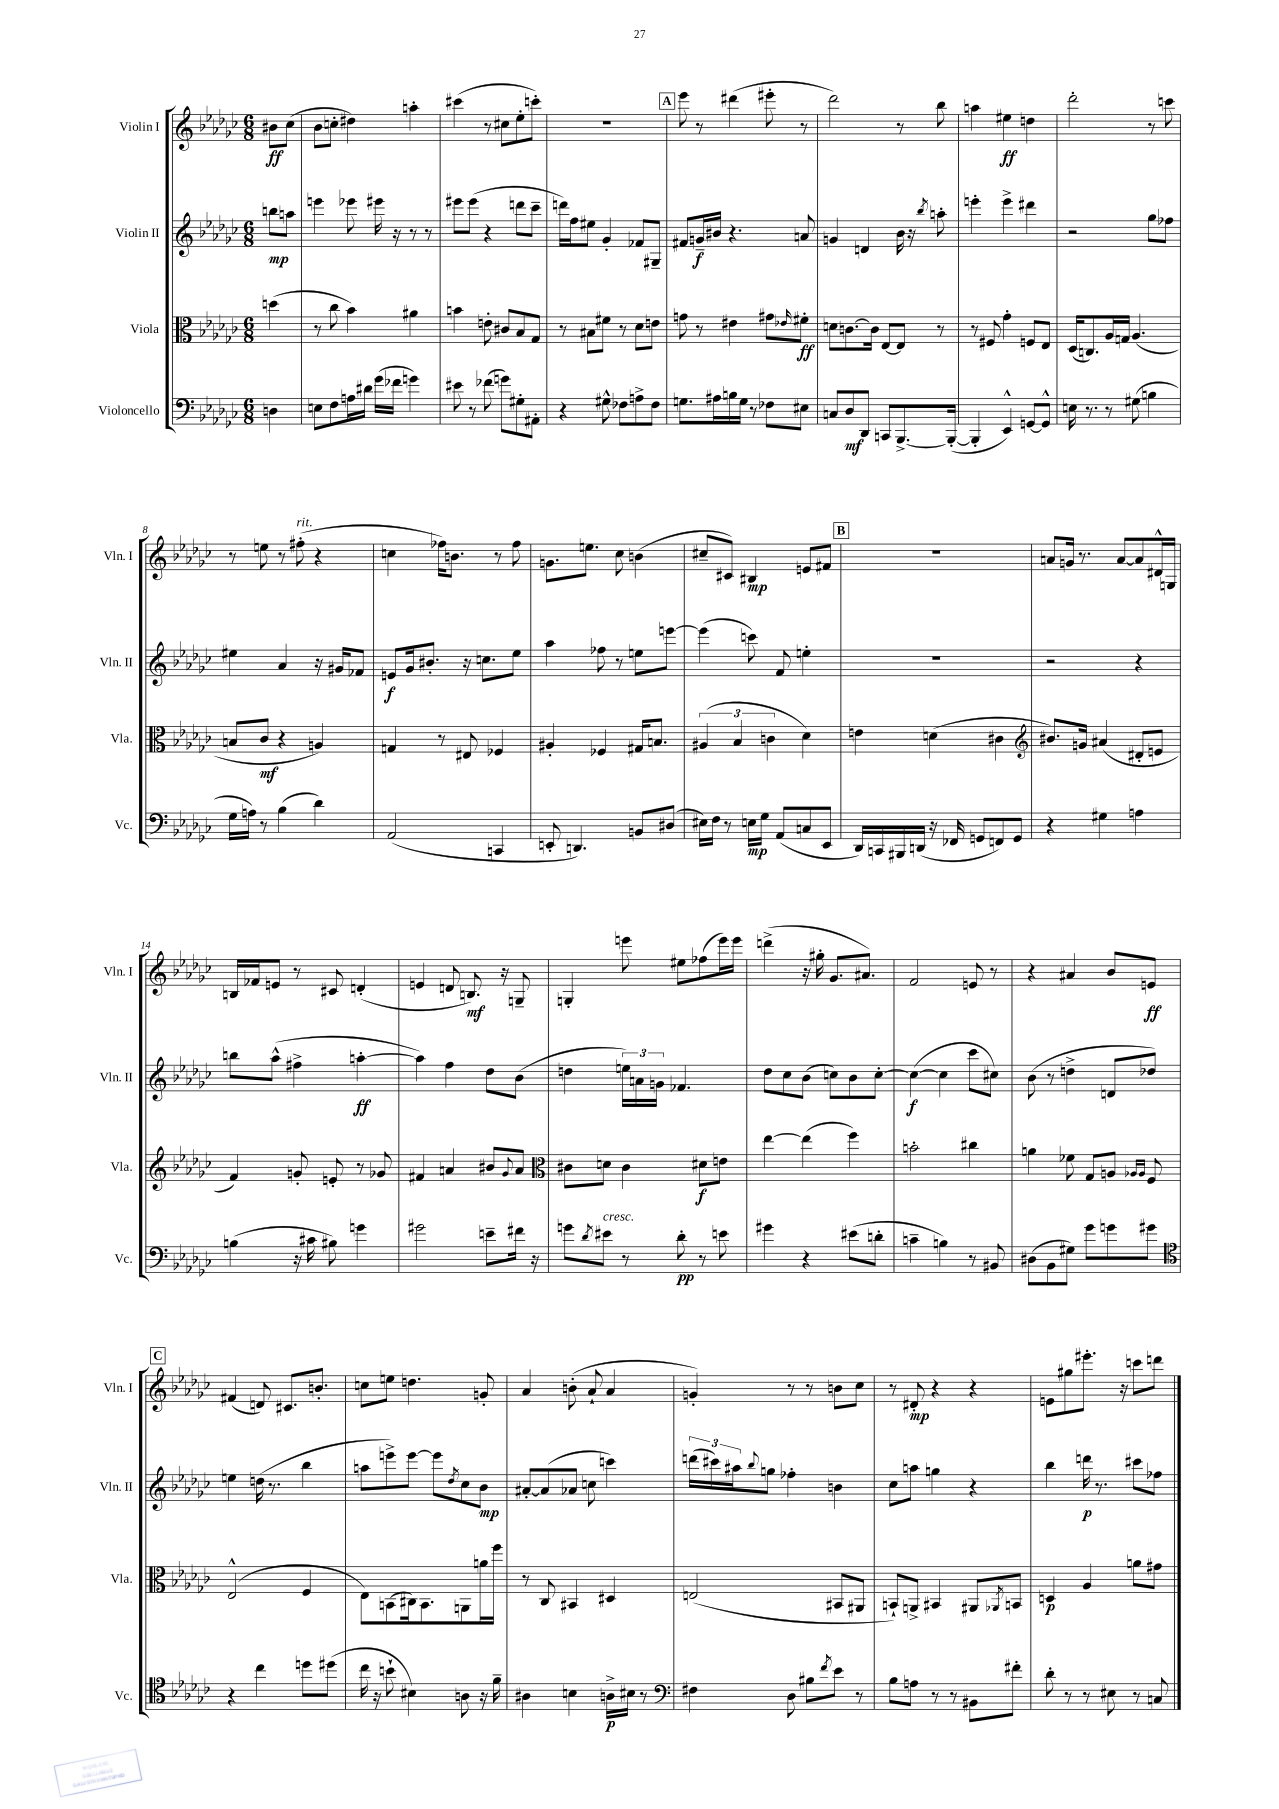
<<
\new StaffGroup <<
\new Staff = "s0" \with { instrumentName = "Violin I" shortInstrumentName = "Vln. I" } {
    \clef treble \key ges \major \numericTimeSignature \time 6/8 \partial 4
    bis'8\ff ces''8( |
    bes'8 c''8-. dis''4) a''4-. |
    cis'''4( r8 cis''8 ees''8-. c'''8-.) |
    R2. |
    \mark \markup { \box "A" } ees'''8 r8 dis'''4( eis'''8-. r8 |
    des'''2) r8 bes''8 |
    a''4 eis''4\ff d''4 |
    des'''2-. r8 c'''8 |
    r8 e''8 r8 fis''8-.^\markup { \italic "rit." }( r4 |
    c''4 fes''16) b'8. r8 fes''8 |
    g'8. e''8. ces''8 b'4( |
    cis''8-- cis'8) bis4\mp e'8 fis'8 |
    \mark \markup { \box "B" } R2. |
    a'8 g'16 r8. a'8~ a'8 dis'16-^ g16 |
    b16 fes'16 e'8 r8 cis'8 d'4-.( |
    e'4 d'8 b8.\mf) r16 g8-- |
    g4-. e'''8 eis''8 fes''8( e'''16) e'''16 |
    d'''4->( r16 gis''16-. ges'8. ais'8.) |
    f'2 e'8 r8 |
    r4 ais'4 bes'8 e'8\ff |
    \mark \markup { \box "C" } fis'4( d'8) cis'8. b'8.-. |
    c''8 e''8 d''4. g'8-. |
    aes'4 b'8-.( aes'8-! aes'4 |
    g'4-.) r8 r8 b'8 ces''8 |
    r8 dis'8-.\mp r4 r4 |
    e'8 gis''8 eis'''8.-. r16 c'''8 d'''8 \bar "|." |
}
\new Staff = "s1" \with { instrumentName = "Violin II" shortInstrumentName = "Vln. II" } {
    \clef treble \key ges \major \numericTimeSignature \time 6/8 \partial 4
    b''8\mp a''8 |
    e'''4 ees'''8 eis'''16 r16 r8 r8 |
    eis'''8 eis'''8( r4 d'''8 ces'''8-- |
    d'''16) f''16 eis''8 ges'4-. fes'8 gis8-- |
    \mark \markup { \box "A" } fis'8 g'16--\f bis'16 r4. a'8 |
    g'4 d'4 bes'16 r16 \acciaccatura { bes''8 } a''8-. |
    e'''4-. e'''4-> dis'''4 |
    r2 ges''8 fes''8 |
    eis''4 aes'4 r16 gis'16 fes'8 |
    e'8\f ges'16 bis'8.-. r16 c''8. ees''8 |
    aes''4 fes''8 r8 e''8 e'''8~ |
    e'''4( c'''8) f'8 e''4-. |
    \mark \markup { \box "B" } R2. |
    r2 r4 |
    b''8 aes''8-^( fis''4-> a''4~-.\ff |
    a''4) f''4 des''8 bes'8( |
    d''4 \tuplet 3/2 { e''16) a'16 g'16 } fes'4. |
    des''8 ces''8 bes'8( c''8) bes'8 c''8~-. |
    c''4~\f( c''4 ces'''8 cis''8) |
    bes'8( r8 d''4-> d'8 des''8) |
    \mark \markup { \box "C" } e''4 d''16( r8. bes''4 |
    a''8 e'''8->) e'''8~ e'''8 \acciaccatura { des''8 } ces''8 bes'8\mp |
    ais'8~-. ais'8( aes'8 c''8 c'''4) |
    \tuplet 3/2 { d'''16( cis'''16) ais''16 } \appoggiatura { bes''8 } g''8 fes''4-. b'4 |
    ces''8 a''8 g''4 r4 |
    bes''4 d'''16\p r8. cis'''8 fes''8 \bar "|." |
}
\new Staff = "s2" \with { instrumentName = "Viola" shortInstrumentName = "Vla." } {
    \clef alto \key ges \major \numericTimeSignature \time 6/8 \partial 4
    d''4( |
    r8 ces''8 bes'4) ais'4 |
    b'4 e'8-. cis'8 bes8 ges8 |
    r8 bis8 fis'8 r8 des'8 e'8 |
    \mark \markup { \box "A" } g'8 r8 eis'4 gis'8 \grace { ees'16 } fis'8-.\ff |
    d'8 c'8.~ c'16 ees8~ ees8 r8 |
    r8 fis8 ges'4-. f8 ees8 |
    des16( c8.) aes16 g16 aes4.( |
    b8 ces'8\mf r4 a4) |
    g4 r8 eis8 fes4 |
    ais4-. fes4 gis16 b8. |
    \tuplet 3/2 { ais4( bes4 c'4 } des'4) |
    \mark \markup { \box "B" } e'4 d'4( cis'4 |
    \clef treble bis'8.) g'16 ais'4( dis'8-. e'8 |
    f'4) g'8-. e'8-. r8 ges'8 |
    fis'4 a'4 bis'8 \appoggiatura { ges'8 } a'8 |
    \clef alto cis'8 d'8 cis'4 dis'8\f e'8 |
    ees''4~ ees''4( f''4) |
    b'2-. cis''4 |
    a'4 fes'8 ges8 a8 \grace { aes16 aes16 } f8 |
    \mark \markup { \box "C" } ees2-^( f4 |
    ees8) b,8( cis16) b,8. a,8 a'16 f''16 |
    r8 ces8 bis,4 dis4 |
    e2( bis,8 ais,8 |
    b,8-!) a,8-> bis,4 ais,8 \acciaccatura { aes,8 } b,8 |
    d4\p aes4 a'8 gis'8 \bar "|." |
}
\new Staff = "s3" \with { instrumentName = "Violoncello" shortInstrumentName = "Vc." } {
    \clef bass \key ges \major \numericTimeSignature \time 6/8 \partial 4
    d4 |
    e8 f8 a16 dis'16 ges'16( fes'16 g'4) |
    eis'8 r8 fes'8( g'8) gis8-. ais,8-. |
    r4 gis8-^ fes8 a8-> fes8 |
    \mark \markup { \box "A" } g8. ais16 b16 g16 r8 fes8 eis8 |
    c8 des8\mf des,8 c,8 bes,,8.~-> bes,,16~-.( |
    bes,,4-. ees,4-^) g,8~ g,8-^ |
    e16 r8. r8 gis8( b4 |
    ges16 a16) r8 bes4( des'4) |
    aes,2( c,4 |
    e,8-. d,4.) b,8 dis8( |
    eis16) f16 r8 e16\mp ges16 aes,8( c8 ees,8 |
    \mark \markup { \box "B" } des,16) c,16 bis,,16 d,16( r16 fes,16 g,8 f,8) g,8 |
    r4 gis4 a4 |
    b4( r16 cis'16 bis8) g'4 |
    gis'2 e'8-- fis'16 r16 |
    g'8 \acciaccatura { des'8 } eis'8^\markup { \italic "cresc." } r8 des'8-.\pp r8 e'8 |
    gis'4 r4 eis'8( d'8-. |
    c'4-- b4) r8 bis,8 |
    dis8( bes,8 gis8) ges'8 g'8 gis'8 |
    \mark \markup { \box "C" } \clef tenor r4 ces''4 d''8 dis''8( |
    ces''16 r16 b'8-! bis4) a8 r16 f'16-- |
    ais4 b4 a16->\p bis16 r8 |
    \clef bass fis4 des8 bis8 \acciaccatura { f'8 } ees'8 r8 |
    bes8 a8 r8 r8 bis,8 fis'8-. |
    des'8-. r8 r8 eis8 r8 c8 \bar "|." |
}
>>
>>
